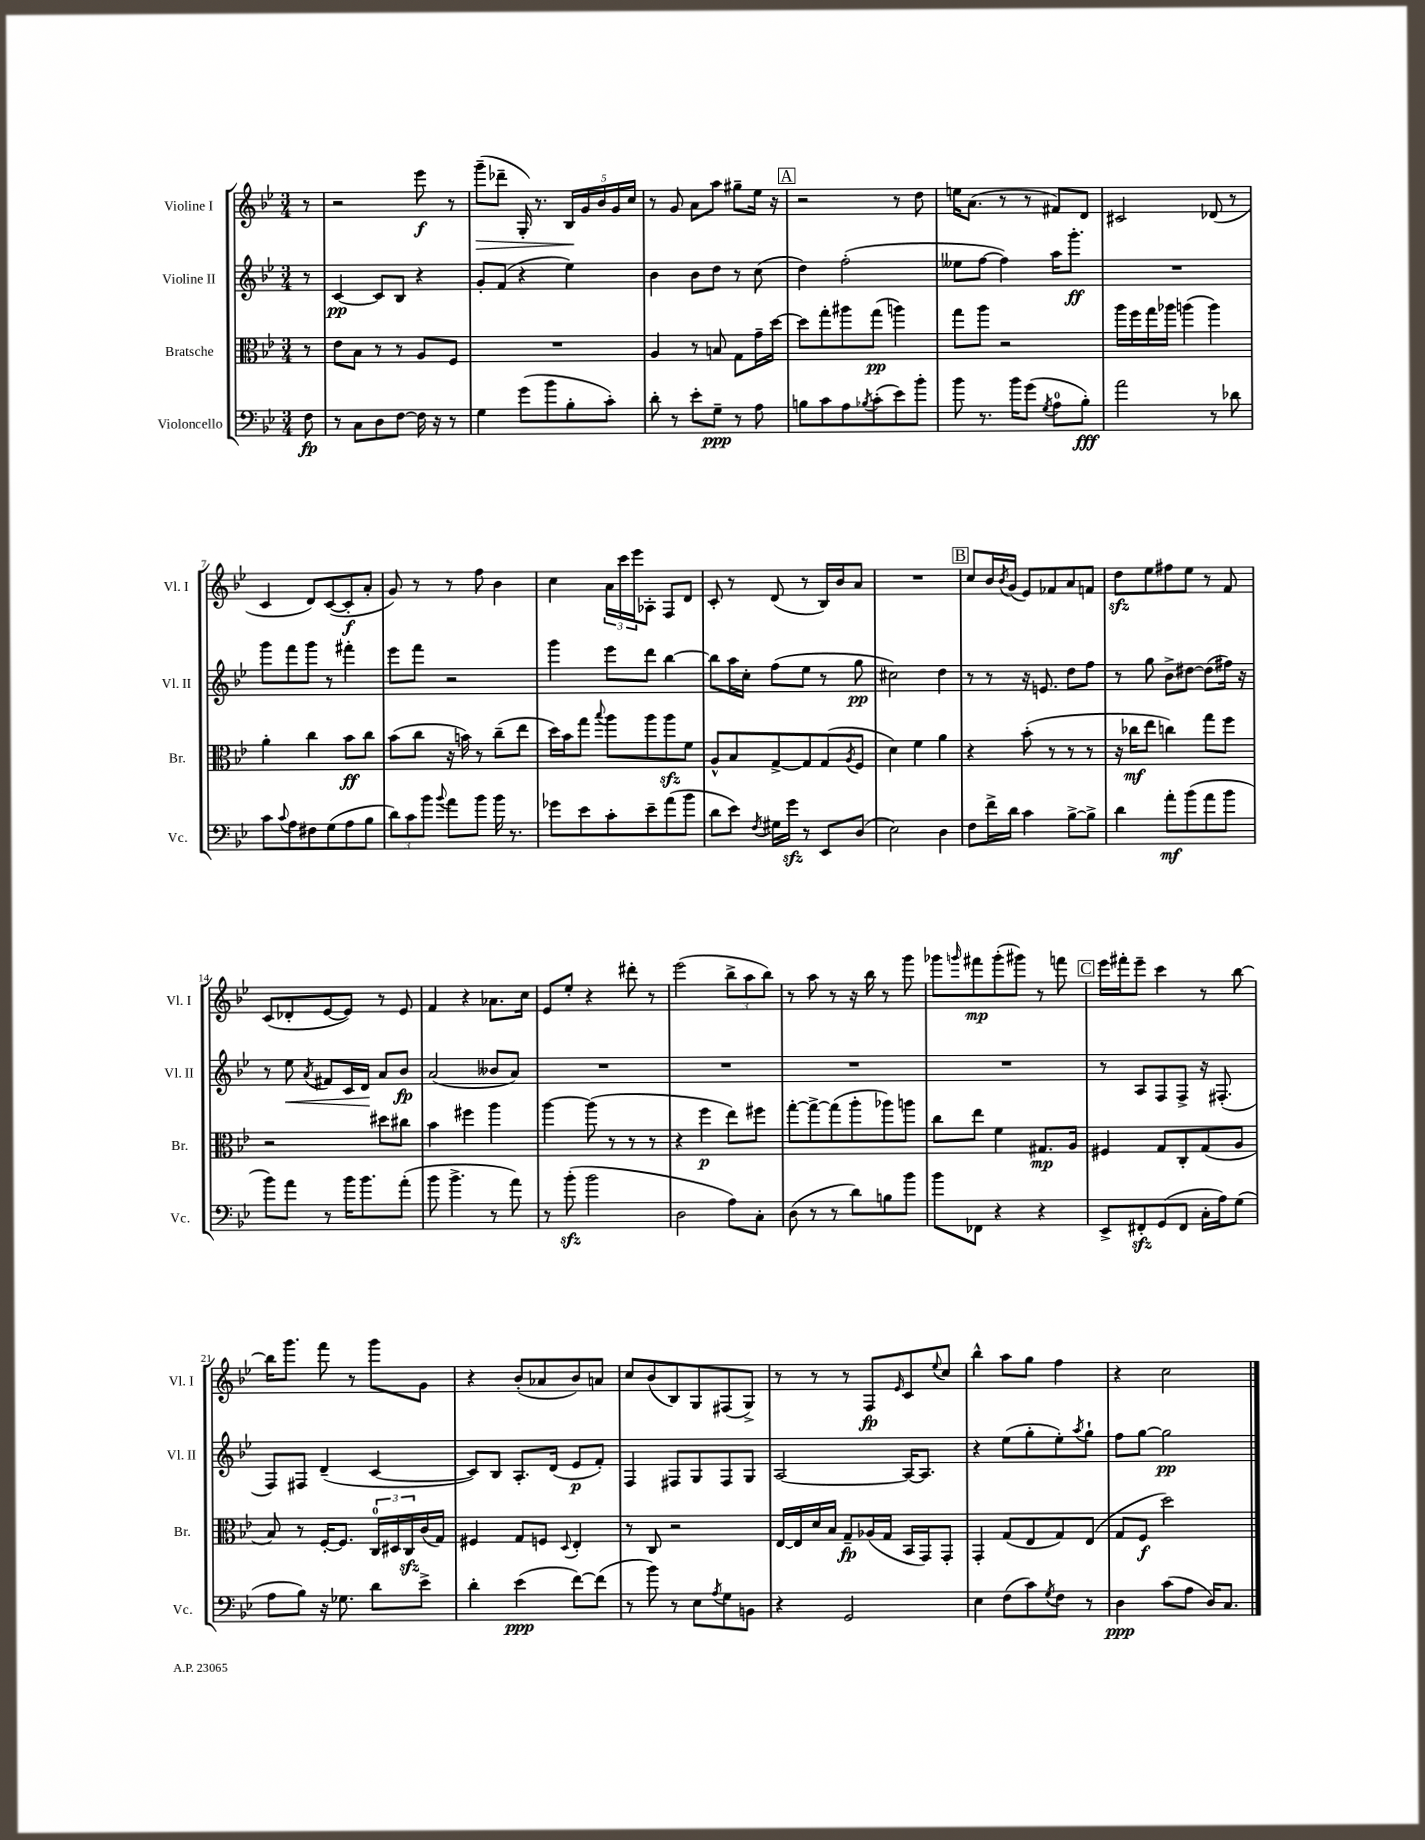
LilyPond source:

<<
\new StaffGroup <<
\new Staff = "s0" \with { instrumentName = "Violine I" shortInstrumentName = "Vl. I" } {
    \clef treble \key bes \major \numericTimeSignature \time 3/4 \partial 8
    r8 |
    r2 ees'''8\f r8 |
    g'''8--\>( des'''8-- g16-.) r8. \tuplet 5/4 { bes16\! g'16 bes'16 g'16 c''16 } |
    r8 g'8 a'8 a''8 gis''8-- ees''16 r16 |
    \mark \markup { \box "A" } r2 r8 d''8 |
    e''16 a'8.( r8 r8 fis'8) d'8 |
    cis'2 des'8( r8 |
    c'4 d'8) c'8~( c'8-.\f a'8-. |
    g'8) r8 r8 f''8 bes'4 |
    c''4 \tuplet 3/2 { a'16 c'''16 ees'''16 } aes8-. f8 d'8 |
    c'8-. r8 d'8( r8 bes16) bes'16 a'8 |
    R2. |
    \mark \markup { \box "B" } c''8 bes'16 \acciaccatura { bes'8 } g'16( ees'8) fes'8 a'8 f'8 |
    d''8\sfz ees''8 fis''8 ees''8 r8 f'8 |
    c'8( des'8-. ees'8~ ees'8) r8 ees'8 |
    f'4 r4 aes'8. c''16 |
    ees'8 ees''8-. r4 dis'''8-. r8 |
    ees'''2( \tuplet 3/2 { bes''8-> a''8 bes''8) } |
    r8 a''8 r8 r16 bes''16 r8 g'''8 |
    ges'''8 \grace { g'''16 } fis'''8\mp g'''8-.( gis'''8) r8 f'''8 |
    \mark \markup { \box "C" } ees'''16 fis'''16-. ees'''8-- c'''4 r8 bes''8~ |
    bes''16 g'''8. f'''8 r8 g'''8 g'8 |
    r4 bes'8-.( aes'8 bes'8) a'8 |
    c''8 bes'8( bes8) g8 fis8( g8->) |
    r8 r8 r8 f8\fp \grace { ees'16 } c'8 \appoggiatura { ees''8 } c''8 |
    bes''4-^ a''8 g''8 f''4 |
    r4 c''2 \bar "|." |
}
\new Staff = "s1" \with { instrumentName = "Violine II" shortInstrumentName = "Vl. II" } {
    \clef treble \key bes \major \numericTimeSignature \time 3/4 \partial 8
    r8 |
    c'4~\pp c'8 bes8 r4 |
    g'8-. f'8( r4 ees''4) |
    bes'4 bes'8 d''8 r8 c''8( |
    \mark \markup { \box "A" } d''4) f''2-.( |
    eeses''8 f''8~ f''4) a''16 g'''8.-.\ff |
    R2. |
    g'''8 f'''8 g'''8 r8 fis'''4-. |
    ees'''8 f'''8 r2 |
    g'''4 ees'''8 d'''8 bes''4~ |
    bes''8 a''16 c''16-. f''8( ees''8 r8 g''8\pp |
    cis''2) d''4 |
    \mark \markup { \box "B" } r8 r8 r16 e'8. d''8 f''8 |
    r8 g''8 bes'8-> dis''8~ dis''8( fis''16) r16 |
    r8 ees''8\< \acciaccatura { a'8 } fis'8 c'16 d'16\! a'8 bes'8\fp |
    a'2( beses'8 a'8) |
    R2. |
    R2. |
    R2. |
    R2. |
    \mark \markup { \box "C" } r8 a8 f8 f8-> r16 fis8.-.( |
    f8) fis8 d'4--( c'4~ |
    c'8) bes8 a8.-. d'16( ees'8\p f'8-.) |
    f4 fis8 g8 fis8 g8 |
    a2~ a16~ a8. |
    r4 ees''8( g''8-. ees''8-.) \acciaccatura { a''8 } g''8-! |
    f''8 g''8~ g''2\pp \bar "|." |
}
\new Staff = "s2" \with { instrumentName = "Bratsche" shortInstrumentName = "Br." } {
    \clef alto \key bes \major \numericTimeSignature \time 3/4 \partial 8
    r8 |
    ees'8 bes8 r8 r8 a8 f8 |
    R2. |
    a4 r8 b8 g8 g'16-- d''16~ |
    \mark \markup { \box "A" } d''8 g''8-. ais''8 g''8\pp( a''4) |
    g''8 a''8 r2 |
    a''16 f''16 g''16 aes''16 a''4( a''4) |
    a'4-. c''4 bes'8\ff c''8 |
    bes'8( c''8 r16 b'16) r8 c''8--( ees''8 |
    d''16) bes'16 g''8 \appoggiatura { bes''8 } a''8 a''8 a''8\sfz f'8 |
    a8-^ bes8 g8~-> g8 g8( \acciaccatura { a8 } f8 |
    d'4) f'4 a'4 |
    \mark \markup { \box "B" } r4 bes'8-.( r8 r8 r8 |
    r16 ces''16\mf ees''8 c''4) g''8 f''8 |
    r2 dis''8 cis''8 |
    bes'4 fis''4 a''4 |
    a''4~ a''8( r8 r8 r8 |
    r4 f''4\p ees''8) fis''8 |
    g''8~-. g''8~-> g''8( a''8-. aes''8) a''8 |
    c''8 ees''8 f'4 gis8.\mp a16 |
    \mark \markup { \box "C" } fis4 g8 c8-. g8( a8 |
    bes8) r8 f16~-. f8. \tuplet 3/2 { c16-0 dis16 c16\sfz } c'16( g16) |
    fis4 g8 f8 \appoggiatura { d8 } ees4-. |
    r8 c8 r2 |
    ees16~ ees16 d'16 bes16 g8--\fp aes16( g16 bes,16 g,16) g,8-. |
    g,4-. g8( ees8 g8) ees8( |
    g8 f8\f d''2) \bar "|." |
}
\new Staff = "s3" \with { instrumentName = "Violoncello" shortInstrumentName = "Vc." } {
    \clef bass \key bes \major \numericTimeSignature \time 3/4 \partial 8
    f8\fp |
    r8 c8 d8 f8~ f16 r16 r8 |
    g4 g'8( bes'8 bes8-. c'8-.) |
    d'8-. r8 ees'8-. g8--\ppp r8 a8 |
    \mark \markup { \box "A" } b8 c'8 a8 \acciaccatura { bes8 } c'8-.( ees'8) bes'8-. |
    bes'8 r8. bes'16 g'8( \acciaccatura { g8 } a8-0 bes8-.\fff) |
    a'2 r8 des'8 |
    c'8 \appoggiatura { c'8 } a8 fis8 g8( a8 bes8 |
    \tuplet 3/2 { d'8) c'8 bes'8 } \appoggiatura { bes'8 } a'8 bes'8 bes'16 r8. |
    ges'8 ees'8 c'8-. ees'8-- a'8( bes'8 |
    d'8 ees'8) \acciaccatura { f8 } gis16 g'16\sfz r8 ees,8 d8( |
    ees2) d4 |
    \mark \markup { \box "B" } f8 f'16-> d'16 c'4 bes8~-> bes8-> |
    d'4 a'8-.\mf bes'8( a'8 bes'8 |
    bes'8) a'8 r8 bes'16 bes'8. a'8-.( |
    bes'8 bes'4.-> r8 a'8) |
    r8 bes'8-.\sfz( bes'2 |
    d2 a8) c8-. |
    d8( r8 r8 d'8) b8 bes'8 |
    bes'8 fes,8 r4 r4 |
    \mark \markup { \box "C" } ees,8-> fis,8-.\sfz g,8( fis,8 c16-. a16) g8( |
    a8 bes8) r16 ges8. d'8 ees'8-> |
    d'4-. ees'4\ppp( f'8~) f'8( |
    r8 bes'8) r8 ees8 \acciaccatura { a8 } g8 b,8 |
    r4 g,2 |
    ees4 f8( c'8) \acciaccatura { g8 } f8 r8 |
    d4\ppp c'8( a8 d16) c8. \bar "|." |
}
>>
>>
